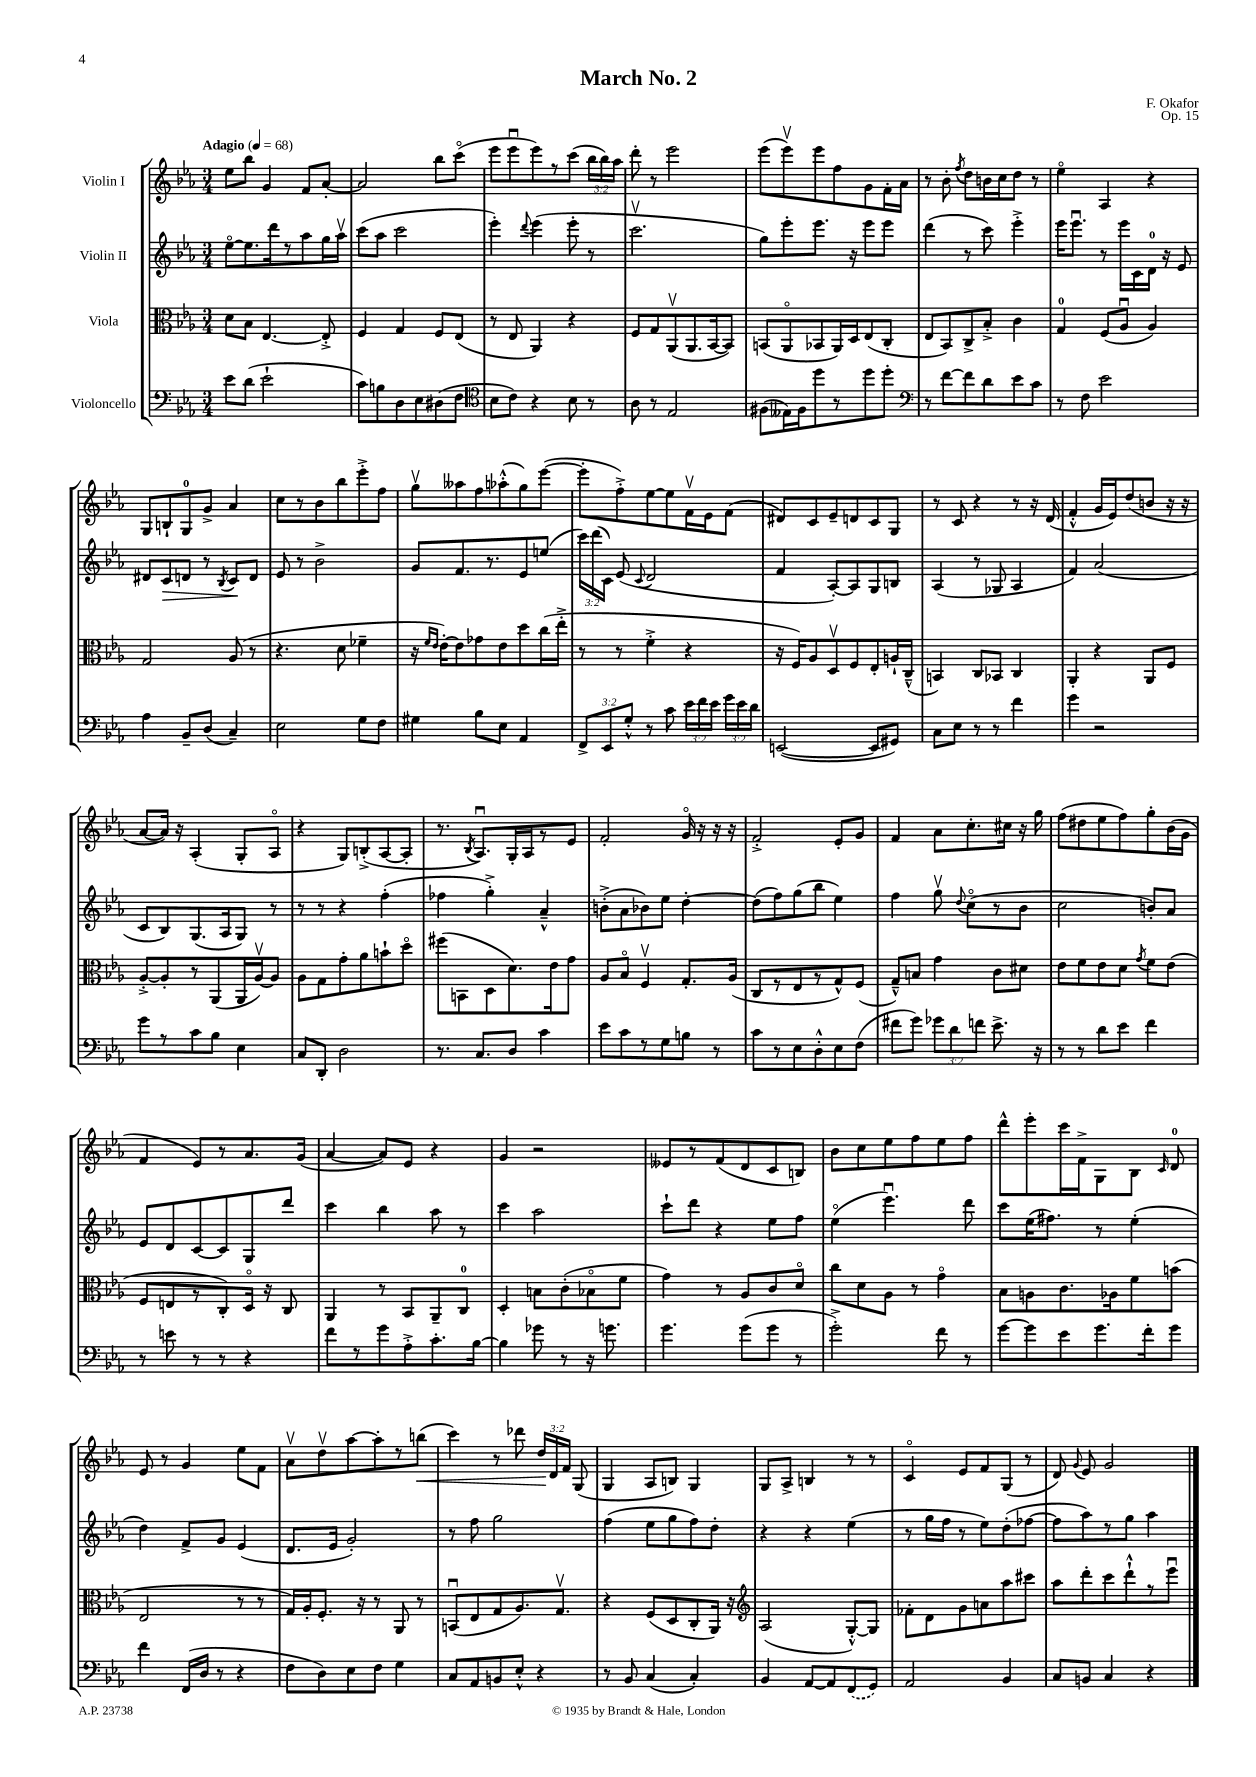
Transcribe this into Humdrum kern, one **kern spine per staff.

**kern	**kern	**kern	**kern
*staff4	*staff3	*staff2	*staff1
*clefF4	*clefC3	*clefG2	*clefG2
*k[b-e-a-]	*k[b-e-a-]	*k[b-e-a-]	*k[b-e-a-]
*M3/4	*M3/4	*M3/4	*M3/4
*MM68	*MM68	*MM68	*MM68
8e-\L	8d\L	[8ee-o\L	8ee-\L
(8d\J	8B-\J	8.ee-\]	8bb-\J
2e-`\	[4.E-/	.	4g/
.	.	16ddd\k	.
.	.	8r	.
.	.	8aa-\	8f/L
.	8E-'^/]	16gg\L	[8a-'/J
.	.	16aa-v\JJ	.
=	=	=	=
8c\L)	4F/	(8ccc\L	2a-/]
8B\	.	8aa-\J	.
8D\	4G/	2ccc\	.
8E-\	.	.	.
(8D#\	8F/L	.	8bb-\L
8F\J	(8E-/J	.	(8ccco\J
=	=	=	=
*clefC4	*	*	*
8B-\L	8r	4eee-'\)	8eee-\L
8c\J)	8E-/	.	8eee-u\
.	.	8qqddd/	.
4r	4AA-/)	(4eee-\	8eee-\)
.	.	.	8r
8B-\	4r	8eee-'\	(8ccc\J
8r	.	8r	24bb-\LL
.	.	.	24bb-\)
.	.	.	24aa-\JJ
=	=	=	=
8A-\	8F/L	2.cccv\	8ddd'\
8r	8G/	.	8r
2E-/	(8AA-v/	.	2eee-\
.	8.AA-/	.	.
.	[16BB-/k	.	.
.	8BB-/]J)	.	.
=	=	=	=
(8F#\L	(8BB/L	8gg\L)	(8eee-\L
16E--\L)	8AA-o/	8eee-'\	8eee-v\)
16F#\J	.	.	.
8dd\	8BB-/	8.eee-\J	8eee-\
8r	16AA-/L)	.	8ff\
.	16D/J	16r	.
8dd\	(8E-/	8eee-\L	8g\
8dd'\J	8C'/J	8eee-\J	16f'\L
.	.	.	16a-\JJ
=	=	=	=
*clefF4	*	*	*
8r	8E-/L	(4ddd\	8r
[8f\L	8BB-/)	.	8b-'\
.	.	.	8qff/
8f\]	8C^/	8r	8dd\L
8d\	8B-'^/J	8ccc\)	16b\L
.	.	.	16cc\J
8e-\	4c\	4eee-'^\	8dd\J
8c\J	.	.	8r
=	=	=	=
8r	4G/	16eee-\LK	4ee-o\
.	.	8.eee-u\J	.
8F\	.	.	.
2e-\	(8F/L	8r	4A-/
.	8A-u/J	16eee-\LL	.
.	.	16c\	.
.	4A-/)	16d\JJ	4r
.	.	16r	.
.	.	8e-/	.
=	=	=	=
4A-\	2G/	8d#/L	8G/L
.	.	8c/	8B`/
8BB-~/L	.	8d/J	8G/
(8D/J	.	8r	8g^/J
.	.	8qB-/	.
4C~/)	(8A-/	8c/L	4a-/
.	8r	8d/J	.
=	=	=	=
2E-\	4.r	8e-/	8cc\L
.	.	8r	8r
.	.	2b-^\	8b-\
.	8d\	.	8bb-\
8G\L	4f-~\	.	8eee-'^\
8F\J	.	.	8ff\J
=	=	=	=
4G#\	16r	8g/L	8ggv\L
.	16qqf/LL	.	.
.	16qqe-/JJ	.	.
.	[16e-'\LK)	.	.
.	8e-\]	8.f/	8aa--\
8B-\L	8g-\	.	8ff\
.	.	8.r	.
8E-\J	8e-\	.	(8aa-'^^\
4AA-/	8dd\	8e-/	8gg\)
.	(16cc\L	(8ee/J	([8eee-\J
.	16ee-'^\JJ	.	.
=	=	=	=
12FF^/L	8r	24ccc\LL)	8eee-'\]L
.	.	(24ddd\	.
12EE-/	.	24c\JJ)	.
.	8r	(8e-/	8ff'^\)
12G'^^/J	.	.	.
.	.	8qqc/	.
8r	4f'^\	2d/	[8ee-\
8c\	.	.	8ee-\]
24e-\LL	4r	.	16fv\L
24f\	.	.	.
.	.	.	16e-\J
24e-\JJ	.	.	.
24g\LL	.	.	(8f\J
24e-\	.	.	.
24d\JJ	.	.	.
=	=	=	=
([2EE/	16r	4f/	8d#/L)
.	16F/LK)	.	.
.	8A-/	.	8c/
.	8Dv/	[8A-'/L)	8e-~/
.	8F/	8A-/]	8d/
8EE/]L	8E-'/	8G/	8c/
8GG#/J)	16A`/L	8B/J	8G/J
.	(16C~^^/JJ	.	.
=	=	=	=
8C\L	4BB/)	(4A-/	8r
8E-\J	.	.	8c/
8r	8C/L	8r	4r
8r	8BB-/J	8G-/	.
4f\	4C/	4A-/	8r
.	.	.	16r
.	.	.	(16d/
=	=	=	=
4g\	4AA-'/	4f/)	4f'^^/
2r	4r	(2a-/	16g/LL
.	.	.	16e-/J)
.	.	.	(8dd/
.	8AA-/L	.	8b/J
.	8F/J	.	16r
.	.	.	16r
=	=	=	=
8g\L	[8A-'^/L	8c/L	[8a-/L
8r	8A-'/]	8B-/)	16a-/]Jk)
.	.	.	16r
8c\	8r	(8.G/	(4A-'/
8B-\J	(8AA-/	.	.
.	.	16A-/k	.
4E-\	16AA-/L	8G/J)	8G'/L
.	[16A-v/J)	.	.
.	8A-/]J	8r	8A-o/J
=	=	=	=
8C/L	8A-\L	8r	4r
8DD'/J	8G\	8r	.
2D\	8g'\	4r	8G/L)
.	8a-\	.	(8B'^/
.	8b`\	(4ff'\	[8A-/
.	8ddo\J	.	8A-'/]J
=	=	=	=
8.r	(8ff#\L	4ff-\	8.r
.	8BB\	.	.
.	.	.	8qB-/
8.C/L	.	.	8.A-u/L)
.	8D\	4gg'^\)	.
8D/J	8.d\)	.	16G'/L
.	.	.	16A-/J
4c\	.	4a-~^^/	8r
.	16e-\k	.	.
.	8g\J	.	8e-/J
=	=	=	=
8e-\L	8A-/L	(8b'^\L	2f'/
8c\	8B-o/J	8a-\	.
8r	4Fv/	8b-\)	.
8G\	.	8ee-\J	.
8B\J	8.G'/L	[4dd'\	16go/
.	.	.	16r
8r	.	.	16r
.	(16A-/Jk	.	16r
=	=	=	=
8c\L	8C/L	(8dd\]L	2f'^/
8r	8r	8ff\)	.
8E-\	8E-/	(8gg\	.
8D'^^\	8r	8bb-\J	.
8E-\	8G^^/)	4ee-\)	8e-'/L
(8F\J	(8F/J	.	8g/J
=	=	=	=
8f#\L	8G~^^/L)	4ff\	4f/
8g\J)	8B/J	.	.
12g-\L	4g\	8ggv\	8a-\L
12d\	.	.	.
.	.	8qqdd/	.
.	.	(8cco\L	8.cc'\
12f\J	.	.	.
8.e-^\	8c\L	8r	.
.	.	.	16cc#\Jk
.	8d#\J	8b-\J	16r
16r	.	.	16gg\
=	=	=	=
8r	8e-\L	2cc\	(8ff\L
8r	8f\	.	8dd#\
8d\L	8e-\	.	8ee-\
8e-\J	8d\J	.	8ff\)
.	8qg/	.	.
4f\	8f\L	8b'/L)	8gg'\
.	(8e-\J	8a-/J	(16b-\L
.	.	.	16g\JJ
=	=	=	=
8r	8F/L	8e-/L	4f/
8e\	8E/	8d/	.
8r	8r	[8c/	8e-/L)
8r	8C'/)	8c/]	8r
4r	16Do/Jk	8G/	8.a-/
.	16r	.	.
.	8C/	8ddd/J	.
.	.	.	(16g/Jk
=	=	=	=
8f\L	4AA-/	4ccc\	[4a-/
8r	.	.	.
8g\	8r	4bb-\	8a-/]L)
8A-'^\	8BB-/L	.	8e-/J
8.c'\	8AA-~/	8aa-\	4r
.	8C/J	8r	.
[16B-\Jk	.	.	.
=	=	=	=
4B-\]	4D'/	4ccc\	4g/
8g-\	8B\L	2aa-\	2r
8r	(8c'\	.	.
16r	8B-o\	.	.
8.g\	.	.	.
.	8f\J	.	.
=	=	=	=
4.g\	4g\)	8ccc`\L	8e--/L
.	.	8ddd\J	8r
.	8r	4r	(8f/
(8g\L	8A-/L	.	8d/
8g\J	8c/	8ee-\L	8c/
8r	8do/J	8ff\J	8B/J)
=	=	=	=
2g'^\)	8cc\L	(4ee-o\	8b-\L
.	8d\	.	8cc\
.	8A-\J	4.eee-u\)	8ee-\
.	8r	.	8ff\
8f\	4go\	.	8ee-\
8r	.	8ddd\	8ff\J
=	=	=	=
[8g\L	8B-\L	8ccc\L	8ddd^^\L
8g\]	8A\	(16ee-\K	8eee-'\
.	.	8.ff#\J)	.
8e-\	8.c\	.	16ccc\L
.	.	.	16f^\J
8.g\	.	8r	8G\
.	16A-\k	.	.
.	8f\	(4ee-'\	8B-\J
16f'\k	.	.	.
.	.	.	16qqc/
8g\J	(8b\J	.	8d/
=	=	=	=
4f\	2E-/	4dd\)	8e-/
.	.	.	8r
(16FF/LL	.	8f^/L	4g/
16D/JJ	.	.	.
8r	.	8g/J	.
4r	8r	(4e-/	8ee-\L
.	8r	.	8f\J
=	=	=	=
8F\L	16G/LL)	8.d/L	8a-v\L
.	16A-'/J	.	.
8D\)	8.F'/J	.	8ddv\
.	.	16e-/Jk	.
8E-\	.	2g'/)	[8aa-\
.	16r	.	.
8F\J	8r	.	8aa-'\]
4G\	8AA-/	.	8r
.	8r	.	(8bb\J
=	=	=	=
8C/L	(8BBu/L	8r	4ccc\)
8AA-/	8E-/	8ff\	.
8BB/	8G/	2gg\	8r
8E-'^^/J	8.A-/)	.	8ddd-\
4r	.	.	24dd/LL
.	.	.	24d/
.	8.Gv/J	.	.
.	.	.	24f/JJ
.	.	.	(8G/
=	=	=	=
8r	4r	(4ff\	4G/
8BB-/	.	.	.
(4C/	(8F/L	8ee-\L	8A-/L
.	8D/	8gg\	8B/J)
4C'/)	8C'/	8ff\)	4G/
.	16AA-/Jk)	8dd'\J	.
.	16r	.	.
=	=	=	=
*	*clefG2	*	*
4BB-/	(2A-/	4r	8G/L
.	.	.	8A-^/J
[8AA-/L	.	4r	4B/
8AA-/]	.	.	.
(8FF/	[8G'^^/L)	(4ee-\	8r
8GG/J)	8G/]J	.	8r
=	=	=	=
2AA-/	8f-'\L	8r	4co/
.	8d\	16gg\LL	.
.	.	16ff\JJ	.
.	8g\	8r	8e-/L
.	8a\	8ee-\L)	8f/
4BB-/	8aa-\	(8dd'\	(8G/J
.	8ccc#\J	[8ff-\J	8r
=	=	=	=
8C/L	8aa-\L	8ff-\]L	8d/)
.	.	.	8qqg/
8BB/J	8ddd'\	8aa-\)	8e-/
4C/	8ccc\	8r	2g/
.	8ddd`^^\	8gg\J	.
4r	8r	4aa-\	.
.	8eee-u\J	.	.
==	==	==	==
*-	*-	*-	*-
